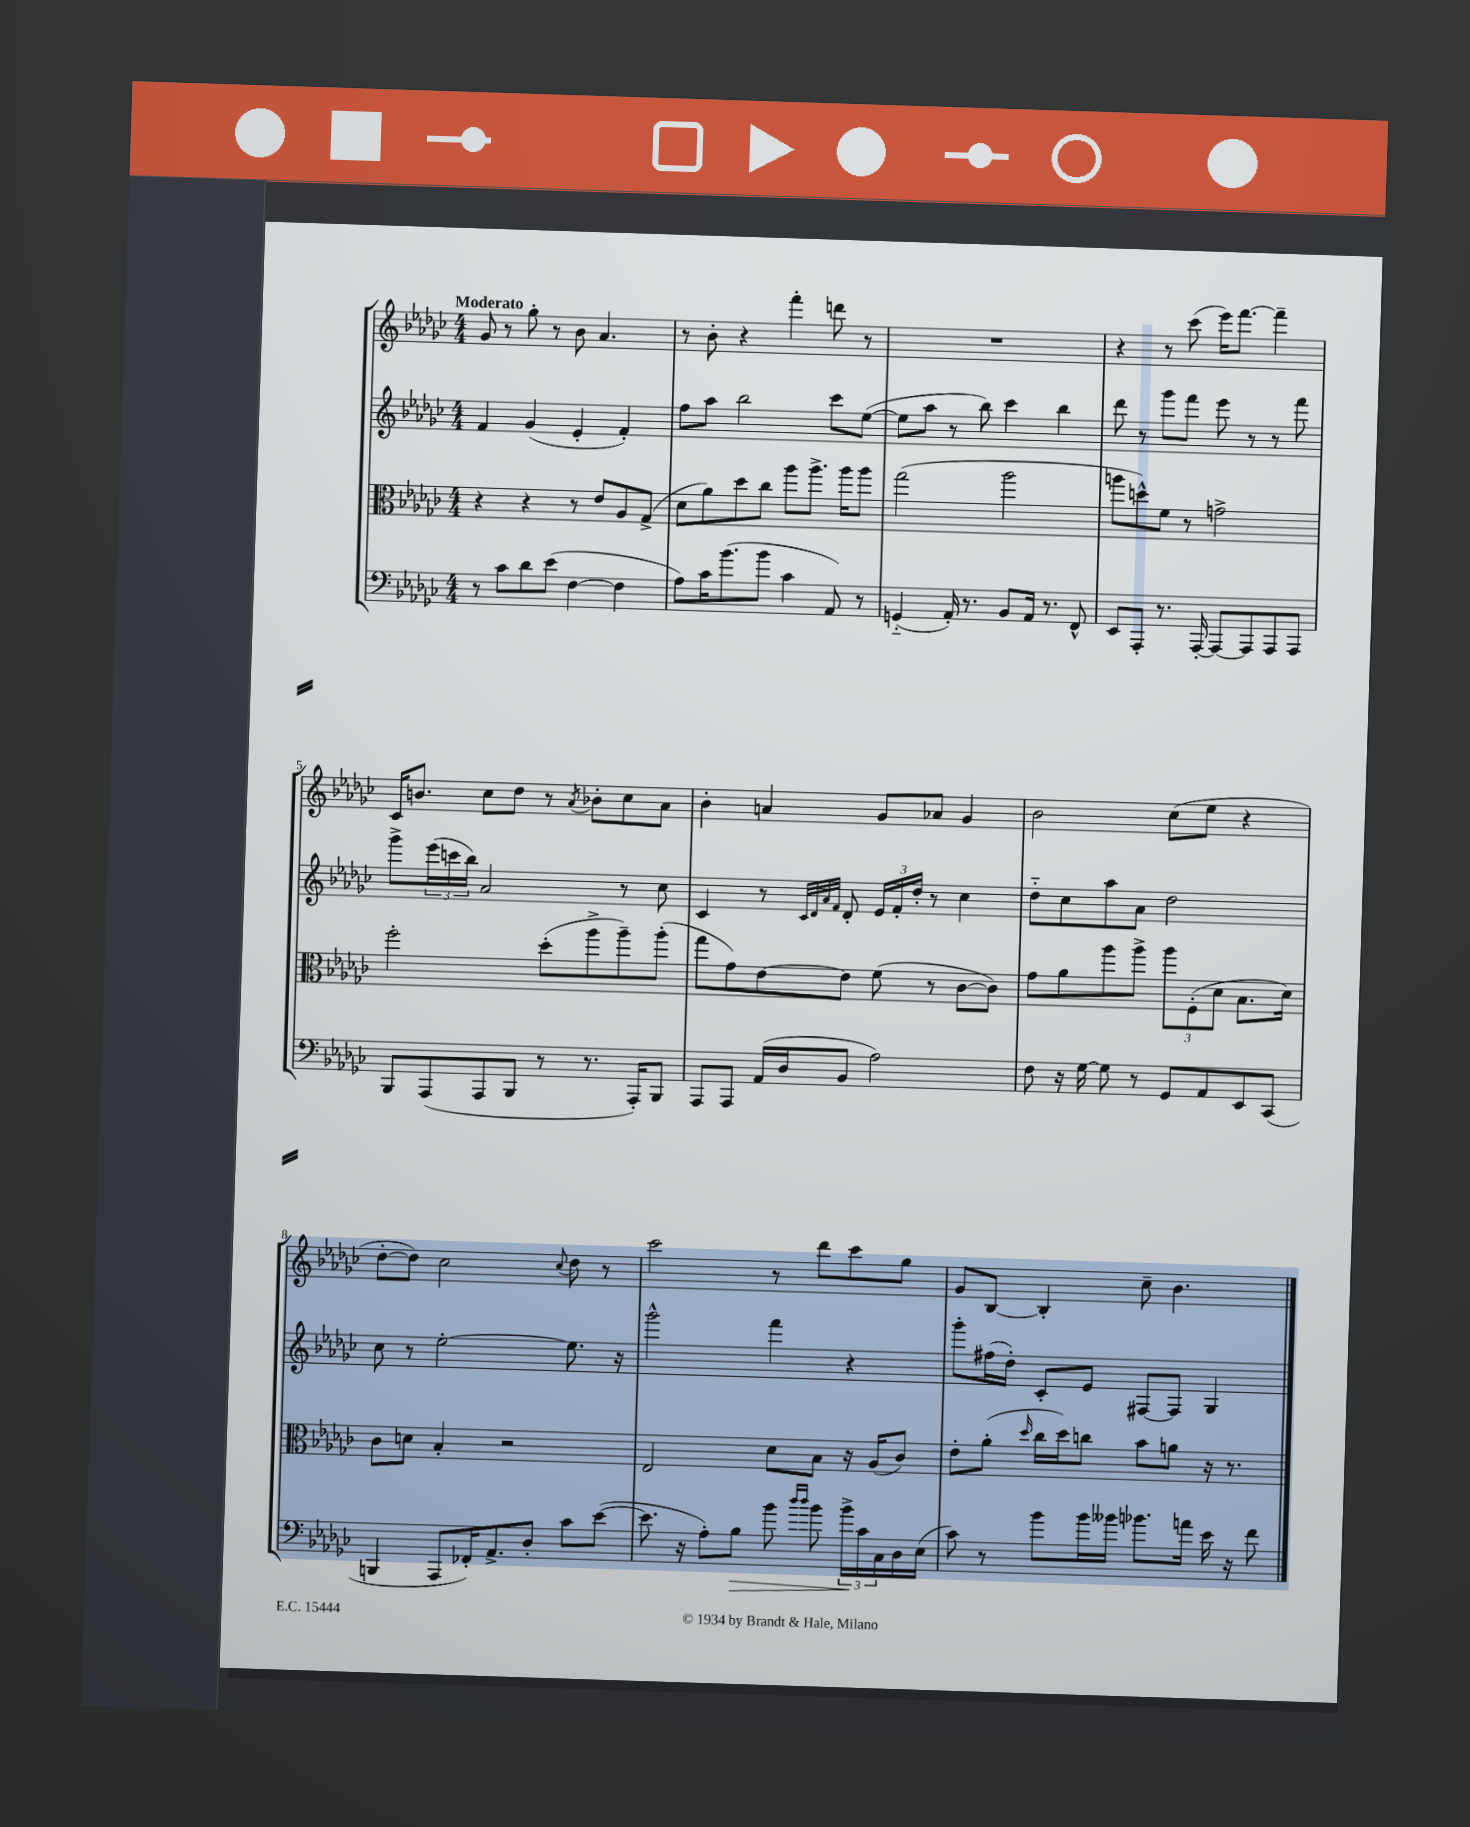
<<
\new StaffGroup <<
\new Staff = "s0" {
    \clef treble \key ges \major \numericTimeSignature \time 4/4 \tempo "Moderato"
    ges'8 r8 ges''8-. r8 bes'8 aes'4. |
    r8 bes'8-. r4 f'''4-. d'''8 r8 |
    R1 |
    r4 r8 ces'''8( ees'''16) f'''8.~ f'''4-- |
    ces'16 b'8. ces''8 des''8 r8 \acciaccatura { aes'8 } bes'8-. ces''8 aes'8 |
    bes'4-. a'4 ges'8 aes'8 ges'4 |
    bes'2 ces''8( ees''8 r4 |
    des''8~-. des''8) ces''2 \appoggiatura { ces''8 } des''8 r8 |
    ces'''2 r8 des'''8 ces'''8 ges''8 |
    ges'8 bes8~ bes4-. ces''8-- bes'4. \bar "|." |
}
\new Staff = "s1" {
    \clef treble \key ges \major \numericTimeSignature \time 4/4
    f'4 ges'4( ees'4-. f'4-.) |
    f''8 aes''8 bes''2 ces'''8 ees''8~( |
    ees''8 aes''8 r8 bes''8) ces'''4 bes''4 |
    des'''8 r8 ges'''8 f'''8 ees'''8 r8 r8 f'''8 |
    ges'''8-> \tuplet 3/2 { ees'''16( c'''16 bes''16) } aes'2 r8 ces''8 |
    ces'4 r8 \grace { ces'32 des'32 aes'32 f'32 } des'8-. \tuplet 3/2 { ees'16 f'16-. des''16-. } r8 ces''4 |
    des''8-_ ces''8 aes''8 aes'8 des''2 |
    ces''8 r8 ees''2~-. ees''8. r16 |
    ges'''2-^ f'''4 r4 |
    ges'''8-. fis''16( des''16-.) ces'8-. ees'8 fis8~ fis8 ges4 \bar "|." |
}
\new Staff = "s2" {
    \clef alto \key ges \major \numericTimeSignature \time 4/4
    r4 r4 r8 ees'8 aes8 ges8->( |
    des'8 aes'8) des''8 ces''8 aes''8 aes''8.-> aes''16 aes''8 |
    ges''2( aes''2 |
    a''8 d''8-^) f'8 r8 g'2-> |
    f''2-. des''8-.( aes''8-> aes''8--) aes''8-.( |
    ges''8 ges'8) ees'8~ ees'8 f'8( r8 ces'8~ ces'8) |
    ges'8 aes'8 aes''8 aes''8-> \tuplet 3/2 { aes''8 f8-.( des'8 } bes8. des'16) |
    ces'8 d'8 bes4-. r2 |
    ees2 des'8 bes8 r16 aes16( ces'8) |
    ees'8-. aes'8-.( \grace { des''16 } ces''16 des''16) c''8 bes'8 a'8 r16 r8. \bar "|." |
}
\new Staff = "s3" {
    \clef bass \key ges \major \numericTimeSignature \time 4/4
    r8 ces'8 des'8 ees'8( f4~ f4 |
    aes8) ces'16 bes'8.( bes'8 ces'4 aes,8) r8 |
    g,4-_( aes,16-.) r8. bes,8 aes,16 r8. f,8-^ |
    ees,8 aes,,8-. r8. aes,,16~-. aes,,8~ aes,,8 aes,,8 aes,,8 |
    bes,,8 aes,,8( aes,,8 bes,,8 r8 r8. aes,,16-.) bes,,8 |
    aes,,8 aes,,8 aes,16( des16 bes,8 aes2) |
    f8 r16 ges16~ ges8 r8 ges,8 aes,8 ees,8 ces,8( |
    b,,4 aes,,8 fes,16-.) aes,8.-> des8-. ces'8 ees'8~( |
    ees'8. r16 aes8-.) bes8\> bes'8 \grace { des''16 des''16 } bes'8 \tuplet 3/2 { bes'16->\! ces'16 ces16 } des16 ees16( |
    ces'8) r8 bes'8 bes'16 beses'16 bes'8. a'16 ees'16 r16 f'8 \bar "|." |
}
>>
>>
